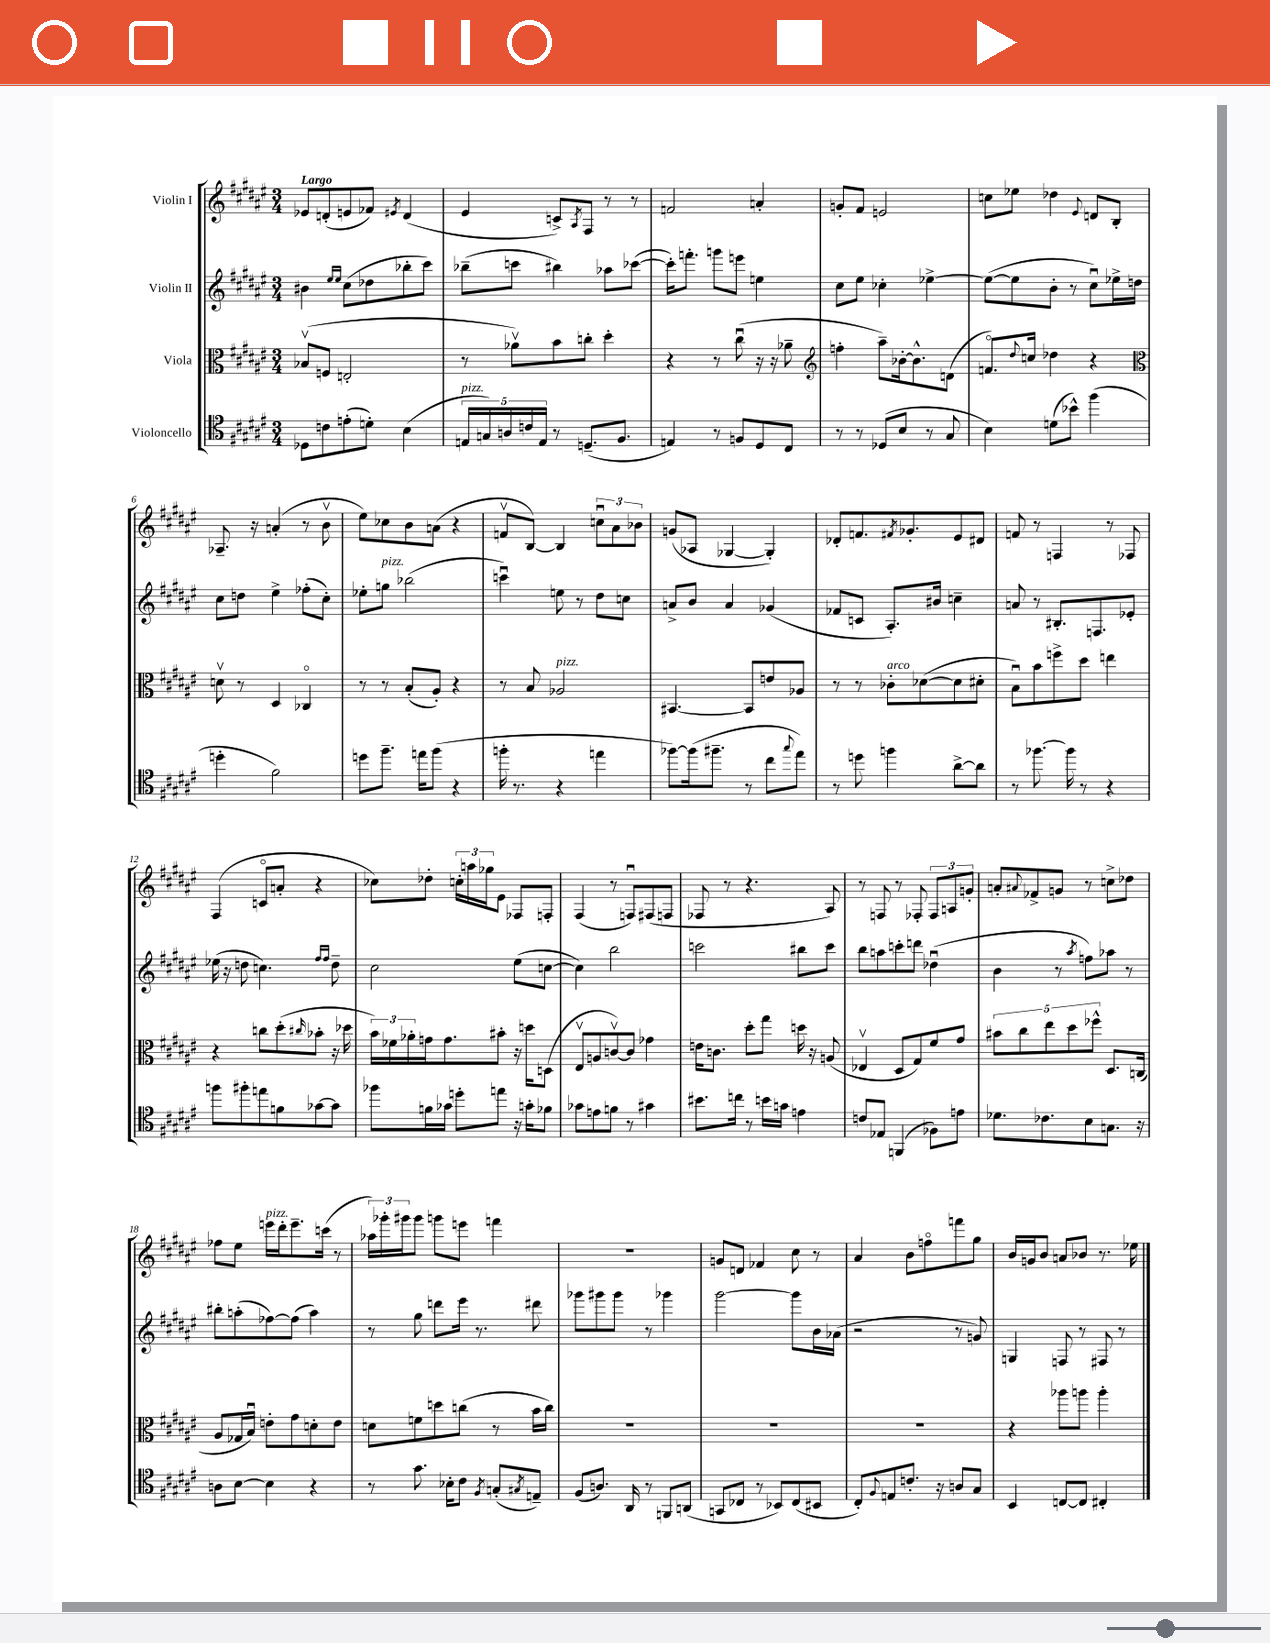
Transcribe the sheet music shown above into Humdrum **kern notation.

**kern	**kern	**kern	**kern
*staff4	*staff3	*staff2	*staff1
*clefC4	*clefC3	*clefG2	*clefG2
*k[f#c#g#d#a#e#]	*k[f#c#g#d#a#e#]	*k[f#c#g#d#a#e#]	*k[f#c#g#d#a#e#]
*M3/4	*M3/4	*M3/4	*M3/4
8D-\L	(8B-v/L	4b#\	8e-/L
8c\	8F/J	.	(8d'/
.	.	16qqee#/LL	.
.	.	16qqee#/JJ	.
(8e'\	2E'/	(8cc#\L	8e/
8d'\J)	.	8dd-\	8f-/J)
.	.	.	8qe#/
(4B\	.	8bb-'\	(4d/
.	.	8ccc#\J)	.
=	=	=	=
20E/LL	8r	(8bb-~\L	4e#/
20G/)	.	.	.
20A/	.	.	.
.	8a-v\L)	8ccc\J	.
20c/	.	.	.
20E/JJ	.	.	.
8r	8b\	4bb#\)	8c^/L)
.	.	.	8qA#/
(8.D~/L	8cc'\J	.	8F#/J
.	4dd#'\	8aa-\L	8r
8.F#/J	.	.	.
.	.	([8ccc-\J	8r
=	=	=	=
4E/)	4r	16ccc-'\]LK)	2f/
.	.	8.fff'\J	.
8r	8r	8ggg\L	.
8F/L	(8cc#u\	8eee\J	.
8D#/	16r	4ee\	4a'/
.	16r	.	.
8C#/J	8a-~\	.	.
=	=	=	=
*	*clefG2	*	*
8r	4ff'\	8cc#\L	8g'/L
8r	.	8ee#\J	8f#/J
(8D-/L	8aa#~\L)	4cc-'\	2e/
8B/J	[16b-'\k	.	.
.	8.b-^^\]	.	.
8r	.	[4ee-^\	.
8G#/	(8d\J	.	.
=	=	=	=
4B\)	8.fo/L)	(8ee-\_L	8cc\L
.	.	8ee-\]	8ee-\J
.	8qqdd#/	.	.
.	16cc/Jk	.	.
(8d\L	4dd-\	8b'\J	4dd-\
8b-^^\J)	.	8r	.
.	.	.	8qqe#/
(4ff#\	4r	8cc#u\L)	8d/L
.	.	16ee-^\L	8B'/J
.	.	16dd\JJ	.
=	=	=	=
*	*clefC3	*	*
4dd'\	8dv\	8cc#\L	8.A-~/
.	8r	8dd\J	.
.	.	.	16r
2f#\)	4D#/	4ee#^\	(4a'/
.	4C-o/	(8ff-'\L	8r
.	.	8cc#'\J)	8bv\
=	=	=	=
8dd\L	8r	8ee-'\L	8ee#\L)
8.ff#~\J	8r	8gg\J	8cc-\
.	(8B'/L	(2bb-\	8b\
16ee\LK	.	.	.
(8ff#\J	8A#'/J)	.	(8a\J
4r	4r	.	4r
=	=	=	=
16ff'\	8r	4cccu\)	8fv/L
8.r	.	.	.
.	8B/	.	[8B/J)
4r	2A-/	8ee\	4B/]
.	.	8r	.
4ee\	.	8dd#\L	12ccu\L
.	.	.	12a#\
.	.	8cc\J	.
.	.	.	12b-\J
=	=	=	=
[8ff-\L)	[4.BB#/	8a^/L	(8g/L
(16ff-\]k	.	8b/J	8A-/J
8.ff#~\J	.	.	.
.	.	4a/	[4G-/
8r	8BB#/]L	.	.
8cc#\L	8e/	(4g-/	4G-'/])
8qqgg#/	.	.	.
8ee#\J)	8A-/J	.	.
=	=	=	=
8r	8r	8f-/L	8d-'/L
8dd\	8r	8c/J	8.f/
4ff\	8c-'\L	8.A#'/L)	.
.	.	.	8qf#/
.	.	.	8.g-'/
.	([8d-\	.	.
.	.	16b#/Jk	.
[8a#^\L	8d-\]	4cc~\	8e#/
8a#\]J	8d#'\J	.	8d#/J
=	=	=	=
8r	8Bu\L)	8a/	8f/
[8.ff-\	8b\	8r	8r
.	8ff^\	8.B#'/L	4F/
16ff-\]	.	.	.
8r	8dd#\J	.	.
.	.	8.F/	.
4r	4ee\	.	8r
.	.	8e-'/J	8F-/
=	=	=	=
8ff\L	4r	(16ee-\	(4F#/
.	.	16r	.
8ff#'\	.	8dd\	.
8ee\	8cc\L	4.cc\)	8co/L
8f\	(8dd#'\	.	8a'/J
.	16qqcc#/	.	.
[8g-\	8b-'\J	.	4r
.	.	16qqff#/LL	.
.	.	16qqff#/JJ	.
8g-\]J	16r	8dd~\	.
.	16dd-\	.	.
=	=	=	=
8ff-\L	24b\LL)	2cc#\	8cc-\L)
.	24f-\	.	.
.	24a-'\	.	.
16f\L	16g\J	.	8dd-'\J
16g-\JJ	8.g\	.	.
8dd'\L	.	.	24cc'\LL
.	.	.	24aa\
.	.	.	24gg-\J
8ee\J	8b#'\J	.	8e#\J
16r	16r	(8ee#\L	8F-/L
16g'\LK	16dd\LK	.	.
8f-\J	(8D\J	[8cc\J	8F'/J
=	=	=	=
8g-\L	8E#v/L	4cc\])	(4F#/
8e\	8A/	.	.
8f\J	[8cv/)	2bb\	8r
8r	8c/]J	.	8Fu/L)
4g#\	4g-\	.	(8F#/
.	.	.	8F/J
=	=	=	=
8.b#\L	16e\LK	2ccc\	8F-/
.	8.c\J	.	.
.	.	.	8r
16cc\Jk	.	.	.
8r	8dd#'\L	.	4.r
16b\LL	8gg#\J	.	.
16g\JJ	.	.	.
4e\	16dd\	8bb#\L	.
.	16r	.	.
.	(8A/	8ccc\J	8A#/)
=	=	=	=
8c/L	4E-v/	8bb\L	8r
8E-/J	.	8aa\	8F/
(4FF/	8D#/L	8ccc'\	8r
.	8G#/)	8ddd\J	8F-'/
8F-\L)	8f#/	(4dd-u\	12F-/L
.	.	.	12A/
8e\J	8g#/J	.	.
.	.	.	12g'/J
=	=	=	=
8.d-\L	10b#\L	4b\	8a'/L
.	10cc#\	.	.
.	.	.	8qqa#/
.	.	.	8f-^/
8.c-\	.	.	.
.	10ee#\	.	.
.	.	8r	8g/J
.	10dd#\	.	.
.	.	8qaa#/	.
8B\	.	8ff\L)	8r
.	10ff-^^\J	.	.
8.G\J	8.D#/L	8aa-\J	8cc^\L
.	.	8r	8dd-\J
16r	(16C/Jk	.	.
=	=	=	=
8A\L	8A#/L	8bb#'\L	8ff-\L
[8B\J	16G-/L	(8aa'\	8ee#\J
.	16Bu/JJ)	.	.
4B\]	8e'\L	[8ff-\)	16eee\LL
.	.	.	16ddd#'\J
.	8g#\	(8ff-\]J	8.eee~\
4r	8d'\	4aa\)	.
.	.	.	(16ccc\Jk
.	8e\J	.	8r
=	=	=	=
8r	8d\L	8r	24aa-\LL)
.	.	.	24ggg-'\
.	.	.	24ggg#\J
8.g#\	8f\	8gg#\	8ggg#\J
.	8dd\	8ddd\L	8ggg\L
16B-'\LK	.	.	.
8c#\J	(8cc\J	16eee#\Jk	8eee\J
.	.	8.r	.
8qF#/	.	.	.
(8G'/L	8r	.	4fff\
8qG#/	.	.	.
8E~/J)	16b\LL	8ddd#\	.
.	16cc\JJ)	.	.
=	=	=	=
(8F#/L	2.r	8ggg-\L	2.r
8.A/J)	.	8ggg#\	.
.	.	8ggg#\J	.
16AA#/	.	.	.
8r	.	8r	.
8FF/L	.	4ggg-\	.
(8AA/J	.	.	.
=	=	=	=
8GG/L	2.r	[2ggg#\	8g/L
8C-/J	.	.	8d/J
8r	.	.	4f-/
8BB-/L)	.	.	.
(8C-/	.	8ggg#\]L	8cc#\
8BB#/J	.	16b\L	8r
.	.	(16a-\JJ	.
=	=	=	=
8C#'/L)	2.r	2r	4a#/
8qqF#/	.	.	.
8E/	.	.	.
8.c'/J	.	.	8b\L
.	.	.	8ffo\
16r	.	.	.
8A/L	.	8r	8fff\
8G#/J	.	8g/)	8gg#\J
=	=	=	=
4BB/	4r	4G/	16b/LL
.	.	.	16g/J
.	.	.	8b/J
[8C/L	8aa-\L	8F/	8a/L
8C/]J	8aa\J	8r	8b-/J
4C#'/	4aa'\	8F#/	8.r
.	.	8r	.
.	.	.	16ee-\
==	==	==	==
*-	*-	*-	*-
